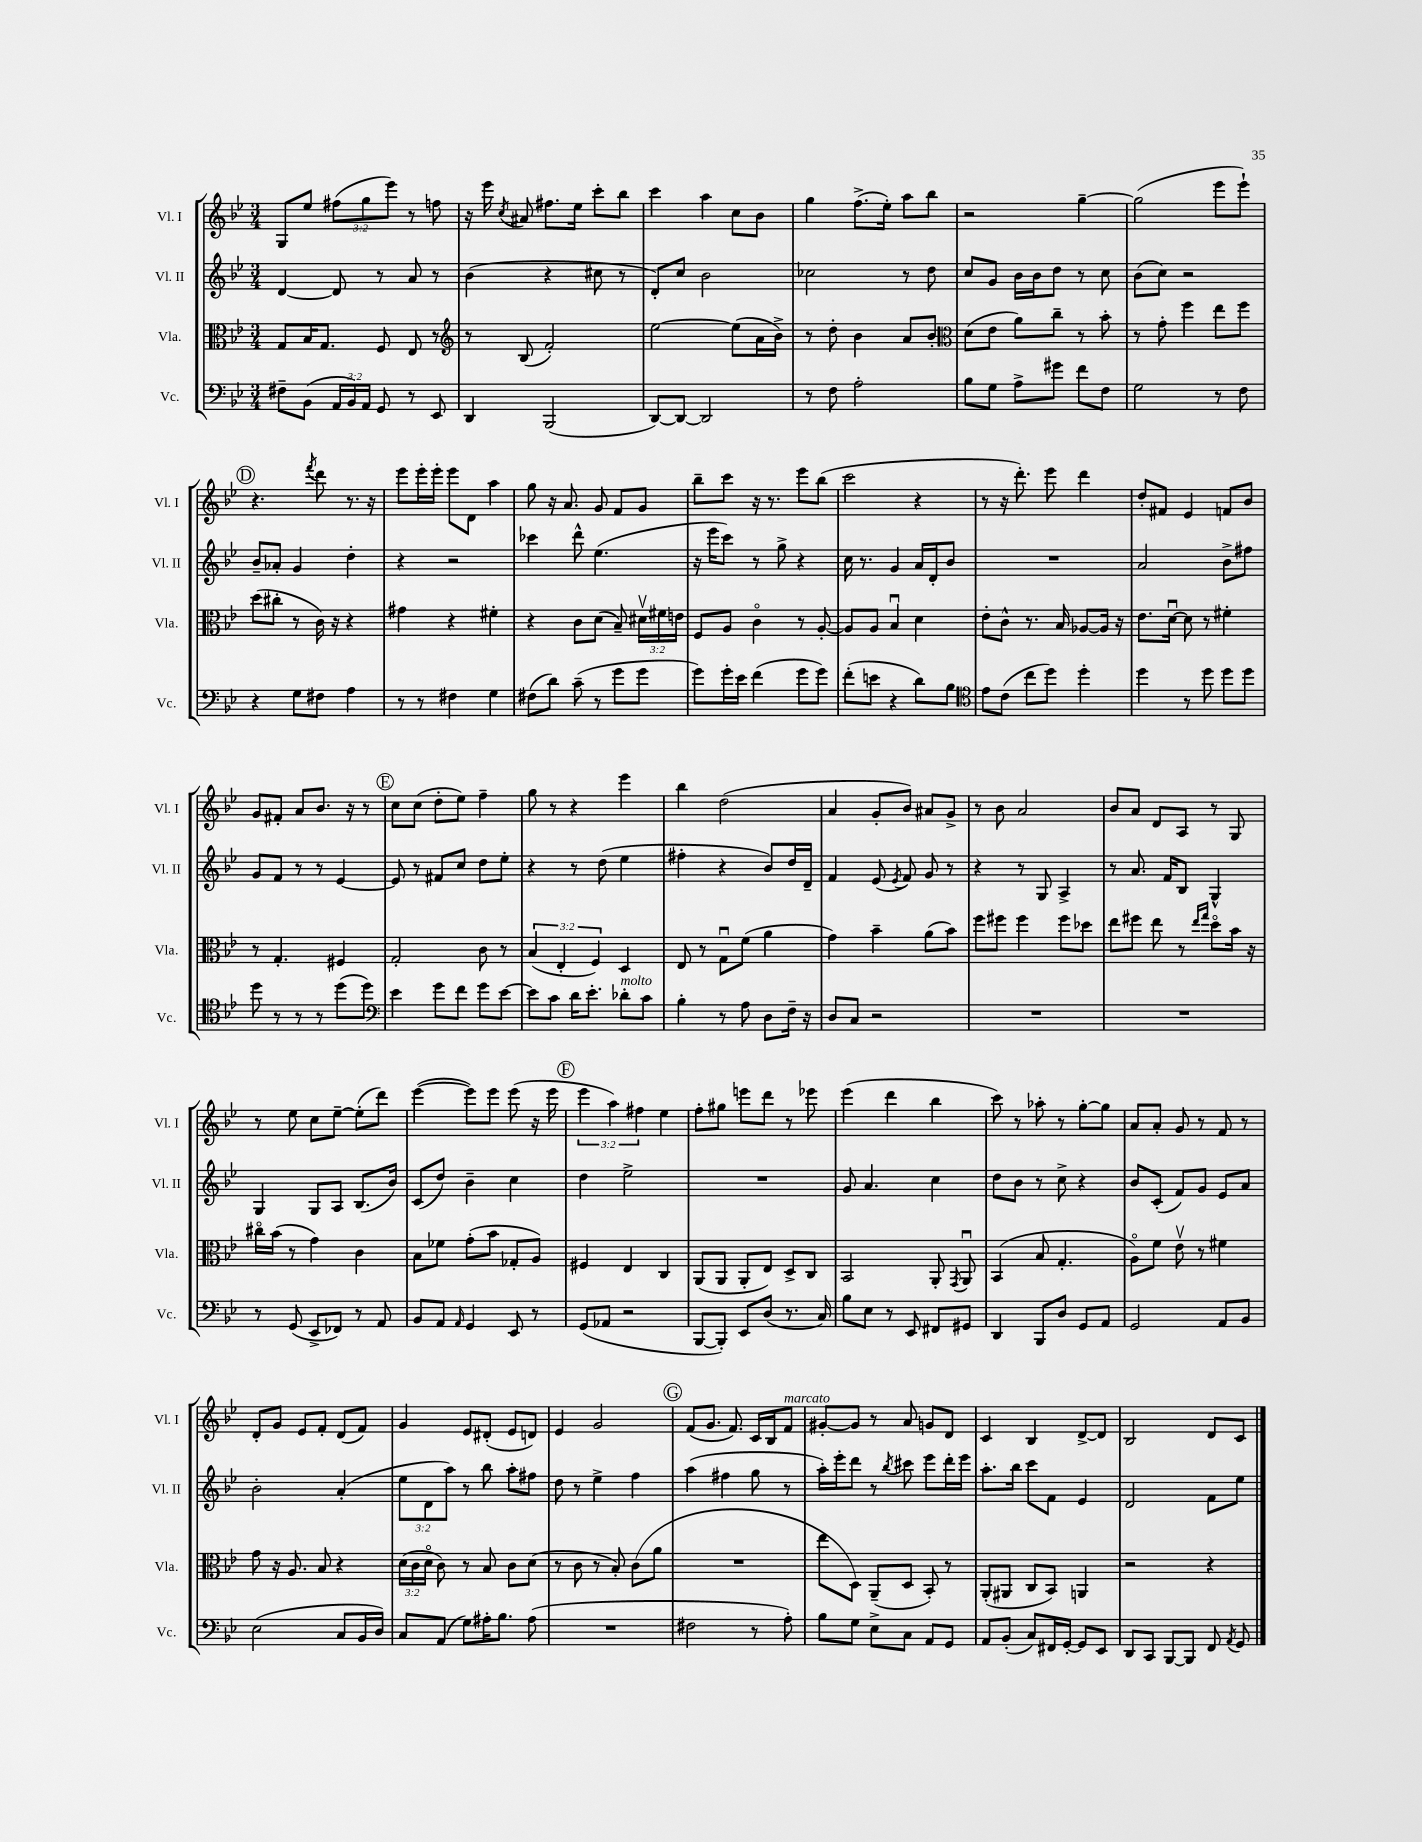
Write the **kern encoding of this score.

**kern	**kern	**kern	**kern
*part4	*part3	*part2	*part1
*staff4	*staff3	*staff2	*staff1
*I"Vc.	*I"Vla.	*I"Vl. II	*I"Vl. I
*I'Vc.	*I'Vla.	*I'Vl. II	*I'Vl. I
*clefF4	*clefC3	*clefG2	*clefG2
*k[b-e-]	*k[b-e-]	*k[b-e-]	*k[b-e-]
*M3/4	*M3/4	*M3/4	*M3/4
=23	=23	=23	=23
8F#X~\L	8G/L	[4d/	8G/L
(8BB-\J	16B-/K	.	8ee-/J
.	8.G/J	.	.
24AA/LL	.	8d/]	(12ff#X\L
24BB-/)	.	.	.
24AA/JJ	.	.	12gg\
8GG/	8F/	8r	.
.	.	.	12eee-\J)
8r	8E-/	8a/	8r
8EE-/	8r	8r	8ffn\
=24	=24	=24	=24
*	*clefG2	*	*
4DD/	8r	(4b-\	16r
.	.	.	16eee-\
.	.	.	8qcc/
.	(8B-/	.	8a#X/
(2BBB-/	2f'/)	4r	8.ff#X\L
.	.	.	16ee-\Jk
.	.	8cc#X\	8ccc'\L
.	.	8r	8bb-\J
=25	=25	=25	=25
[8DD/L)	[2ee-\	8d'/L)	4ccc\
8DD/J_	.	8cc/J	.
2DD/]	.	2b-\	4aa\
.	(8ee-\L]	.	8cc\L
.	16a\L	.	8b-\J
.	16b-^\JJ)	.	.
=26	=26	=26	=26
8r	8r	2cc-X\	4gg\
8F\	8dd'\	.	.
2A'\	4b-\	.	(8.ff^\L
.	.	.	16ee-'\Jk)
.	8a/L	8r	8aa\L
.	8b-'/J	8dd\	8bb-\J
=27	=27	=27	=27
*	*clefC3	*	*
8B-\L	(8d\L	8cc/L	2r
8G\J	8e-\J	8g/J	.
8A^\L	8a\L)	16b-\LL	.
.	.	16b-\J	.
8g#X\J	8cc~\J	8dd\J	.
8f\L	8r	8r	[4gg~\
8F\J	8b-'\	8cc\	.
=28	=28	=28	=28
2G\	8r	(8b-\L	(2gg\]
.	8g'\	8cc\J)	.
.	4ff\	2r	.
8r	8ee-\L	.	8eee-\L
8F\	8ff\J	.	8eee-`\J)
!!LO:LB:g=z
!!LO:REH:place=s1:t=D
=29	=29	=29	=29
4r	(8dd\L	8b-~/L	4.r
.	8cc#X'\J	8a-X'/J	.
8G\L	8r	4g/	.
.	.	.	8qfff/
8F#X\J	16c\)	.	8ddd\
.	16r	.	.
4A\	4r	4dd'\	8.r
.	.	.	16r
=30	=30	=30	=30
8r	4g#X\	4r	8eee-\L
8r	.	.	16eee-'\L
.	.	.	16eee-'\JJ
4F#X\	4r	2r	8eee-\L
.	.	.	8d\J
4G\	4f#X'\	.	4aa\
=31	=31	=31	=31
(8F#X\L	4r	4ccc-X\	8gg\
8d\J)	.	.	16r
.	.	.	8.a/
(8c~\	8c\L	8ddd^^\	.
8r	(8d\J	(4.ee-\	8g/
8g\L	8B-~/)	.	8f/L
8g\J	24d#Xv\LL	.	8g/J
.	24f#X\	.	.
.	24en\JJ	.	.
=32	=32	=32	=32
8g\L)	8F/L	16r	8bb-~\L
.	.	16eee-\KL	.
16g'\L	8A/J	8ccc\J)	8ccc\J
16e-\JJ	.	.	.
(4f\	4c\	8r	16r
.	.	.	8.r
.	.	8gg^\	.
8g\L	8r	4r	8eee-\L
8g\J)	[8A'/	.	(8bb-\J
=33	=33	=33	=33
(8f'\L	8A/L]	16cc\	2ccc\
.	.	8.r	.
8en\J	8A/J	.	.
4r	4B-u/	4g/	.
8d\L)	4d\	16a/LL	4r
.	.	16d'/J	.
8B-\J	.	8b-/J	.
=34	=34	=34	=34
*clefC4	*	*	*
8e-\L	8e-'\L	2.r	8r
(8c\J	8c^^\J	.	16r
.	.	.	8.ddd'\)
8cc\L	8.r	.	.
8dd\J)	.	.	8eee-\
.	16B-/	.	.
4dd'\	[8A-X/L	.	4ddd\
.	16A-/Jk]	.	.
.	16r	.	.
=35	=35	=35	=35
4dd\	8.e-\L	2a/	8dd'/L
.	.	.	8f#X/J
.	[16du\Jk	.	.
8r	8d\]	.	4e-/
8dd\	8r	.	.
8dd\L	4f#X'\	8b-^\L	8fn/L
8dd\J	.	8ff#X\J	8b-/J
!!LO:LB:g=z
=36	=36	=36	=36
8dd\	8r	8g/L	8g/L
8r	4.G'/	8f/J	8f#X'/J
8r	.	8r	8a/L
8r	.	8r	8.b-/J
(8dd\L	4F#X/	[4e-/	.
.	.	.	16r
8dd\J)	.	.	8r
!!LO:REH:place=s1:t=E
=37	=37	=37	=37
*clefF4	*	*	*
4e-\	2G'/	8e-/]	8cc\L
.	.	8r	(8cc\J
8g\L	.	8f#X/L	8dd'\L
8f\J	.	8cc/J	8ee-\J)
8g\L	8c\	8dd\L	4ff~\
[8e-\J	8r	8ee-'\J	.
=38	=38	=38	=38
8e-\L]	(6B-/	4r	8gg\
8c\J	.	.	8r
.	6E-'/	.	.
16d\KL	.	8r	4r
8.e-'\J	.	.	.
.	6F/)	.	.
.	.	(8dd\	.
!LO:TX:a:i:t=molto	!	!	!
8d-X'\L	4D/	4ee-\	4eee-\
8c\J	.	.	.
=39	=39	=39	=39
4B-'\	8E-/	4ff#X'\	4bb-\
.	8r	.	.
8r	8Gu\L	4r	(2dd\
8A\	(8f\J	.	.
8D\L	4a\	8b-/L)	.
16F~\Jk	.	16dd/L	.
16r	.	16d~/JJ	.
=40	=40	=40	=40
8D/L	4g\)	4f/	4a/
8C/J	.	.	.
2r	4b-~\	(8e-/	8g'/L
.	.	8qe-/	.
.	.	8f/)	8b-/J)
.	(8a\L	8g/	8a#X/L
.	8b-\J)	8r	8g^/J
=41	=41	=41	=41
2.r	8ff\L	4r	8r
.	8ff#X\J	.	8b-\
.	4ff#\	8r	2a/
.	.	8G/	.
.	8ff#\L	4A^/	.
.	8dd-X\J	.	.
=42	=42	=42	=42
2.r	8ee-\L	8r	8b-/L
.	8ff#X\J	8.a/	8a/J
.	8ee-\	.	8d/L
.	.	16f/KL	.
.	8r	8B-/J	8A/J
.	16qqee-/LL	.	.
.	16qqgg/JJ	.	.
.	8dd\L	4G^^/	8r
.	16b-\Jk	.	8G/
.	16r	.	.
!!LO:LB:g=z
=43	=43	=43	=43
8r	16cc#X\LL	4G/	8r
.	(16b-\JJ	.	.
(8GG/	8r	.	8ee-\
8EE-^/L	4g\)	8G/L	8cc\L
8FF-X/J)	.	8A/J	[8ee-~\J
8r	4c\	(8.B-/L	(8ee-'\L]
8AA/	.	.	8ddd\J)
.	.	16b-/Jk)	.
=44	=44	=44	=44
8BB-/L	8B-\L	(8c/L	([4eee-\
8AA/J	8f-X\J	8dd/J)	.
16qqAA/	.	.	.
4GG/	(8g'\L	4b-~\	8eee-\L])
.	8b-\J	.	8eee-\J
8EE-/	8G-X'/L	4cc\	(8eee-\
8r	8A/J)	.	16r
.	.	.	16eee-\
!!LO:REH:place=s1:t=F
=45	=45	=45	=45
(8GG/L	4F#X/	4dd\	6eee-\
8AA-X/J	.	.	.
.	.	.	6aa\)
2r	4E-/	2ee-^\	.
.	.	.	6ff#X\
.	4C/	.	4ee-\
=46	=46	=46	=46
[8BBB-/L	(8AA/L	2.r	8ff'\L
8BBB-'/J])	8AA/J	.	8gg#X\J
8EE-/L	8AA'/L	.	8eeen\L
(8D/J	8E-/J)	.	8ddd\J
8.r	8D^/L	.	8r
.	8C/J	.	8eee-X\
16C/)	.	.	.
=47	=47	=47	=47
8B-\L	2BB-/	8g/	(4eee-\
8E-\J	.	4.a/	.
8r	.	.	4ddd\
8EE-/	.	.	.
8FF#X/L	8AA'/	4cc\	4bb-\
.	8qGG/	.	.
8GG#X/J	8AAu/	.	.
=48	=48	=48	=48
4DD/	(4BB-/	8dd\L	8ccc\)
.	.	8b-\J	8r
8BBB-/L	8B-/	8r	8aa-X'\
8D/J	4.G'/	8cc^\	8r
8GG/L	.	4r	[8gg'\L
8AA/J	.	.	8gg\J]
=49	=49	=49	=49
2GG/	8A\L)	8b-/L	8a/L
.	8f\J	(8c'/J	8a'/J
.	8e-v\	8f/L)	8g/
.	8r	8g/J	8r
8AA/L	4f#X\	8e-/L	8f/
8BB-/J	.	8a/J	8r
!!LO:LB:g=z
=50	=50	=50	=50
(2E-\	8g\	2b-'\	8d'/L
.	16r	.	8g/J
.	8.A/	.	.
.	.	.	8e-/L
.	8B-/	.	8f'/J
8C/L	4r	(4a'/	(8d/L
16BB-/L	.	.	8f/J)
16D/JJ)	.	.	.
=51	=51	=51	=51
8C/L	(24d\LL	12ee-\L	4g/
.	24c\	.	.
.	24d\JJ	12d\	.
(8AA/J	8c\)	.	.
.	.	12aa\J)	.
8G\L)	8r	8r	8e-/L
16A#X'\K	8B-/	8bb-\	(8d#X'/J
8.B-\J	.	.	.
.	8c\L	8aa'\L	8e-/L
(8A#\	(8d\J	8ff#X\J	8dn/J)
=52	=52	=52	=52
2.r	8r	8dd\	4e-/
.	8c\	8r	.
.	8r	4ee-^\	2g/
.	8B-'/)	.	.
.	(8c\L	4ff\	.
.	8a\J	.	.
!!LO:REH:place=s1:t=G
=53	=53	=53	=53
2F#X\	2.r	(4aa\	(8f/L
.	.	.	8.g/J
.	.	4ff#X\	.
.	.	.	8.f/)
8r	.	8gg\	16c/LL
.	.	.	16B-/J
!	!	!	!LO:TX:a:i:t=marcato
8A'\)	.	8r	8f/J
=54	=54	=54	=54
8B-\L	8ee-\L	16aa'\LL)	[8g#X'/L
.	.	16eee-'\J	.
8G\J	8D\J)	8ddd\J	8g#/J]
8E-^\L	(8AA~/L	8r	8r
.	.	8qbb-/	.
8C\J	8D/J	8ccc#X\	8a/
8AA/L	8BB-'/)	8eee-\L	8gn/L
8GG/J	8r	16ddd'\L	8d/J
.	.	16eee-\JJ	.
=55	=55	=55	=55
8AA/L	(8AA'/L	8.aa'\L	4c/
(8BB-'/J	8AA#X/J	.	.
.	.	16bb-\Jk	.
8C/L)	8C/L	8ccc\L	4B-/
16FF#X/L	8BB-/J)	8f\J	.
[16GG'/JJ	.	.	.
8GG/L]	4AAn/	4e-/	[8d^/L
8EE-/J	.	.	8d/J]
=56	=56	=56	=56
8DD/L	2r	2d/	2B-/
8CC/J	.	.	.
[8BBB-/L	.	.	.
8BBB-/J]	.	.	.
8FF/	4r	8f\L	8d/L
8qAA/	.	.	.
8GG/	.	8ee-\J	8c/J
==	==	==	==
*-	*-	*-	*-
